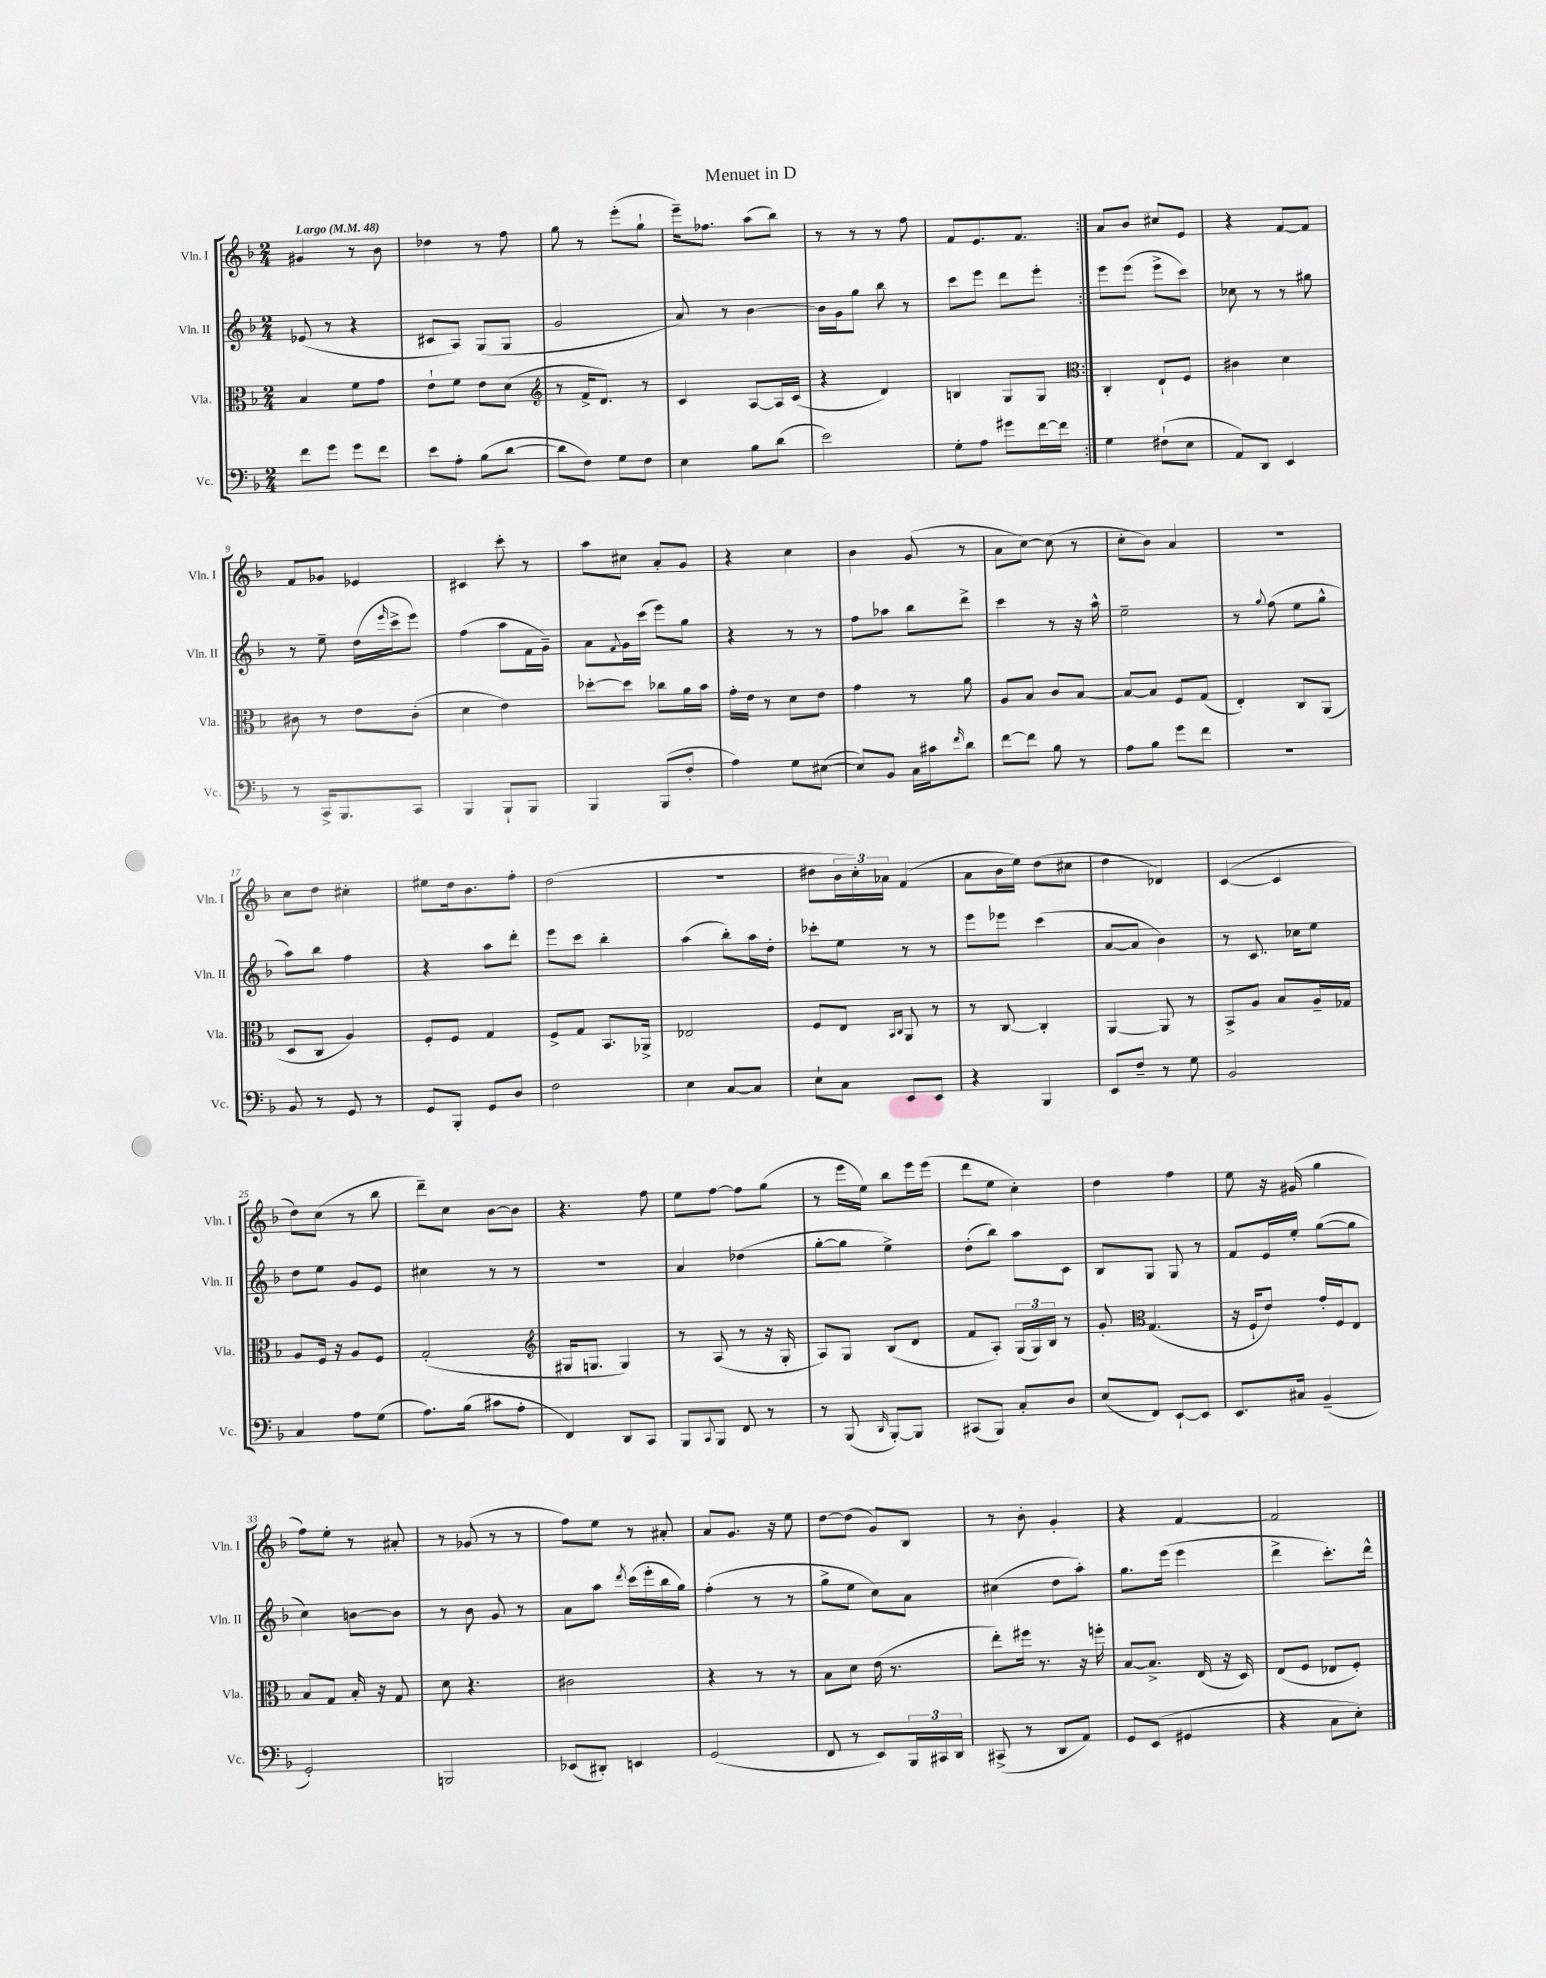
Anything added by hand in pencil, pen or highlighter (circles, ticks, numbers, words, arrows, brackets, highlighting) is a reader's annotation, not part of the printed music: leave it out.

**kern	**kern	**kern	**kern
*part4	*part3	*part2	*part1
*staff4	*staff3	*staff2	*staff1
*I"Vc.	*I"Vla.	*I"Vln. II	*I"Vln. I
*I'Vc.	*I'Vla.	*I'Vln. II	*I'Vln. I
*clefF4	*clefC3	*clefG2	*clefG2
*k[b-]	*k[b-]	*k[b-]	*k[b-]
*M2/4	*M2/4	*M2/4	*M2/4
*MM48	*MM48	*MM48	*MM48
=1	=1	=1	=1
!	!	!	!LO:TX:a:B:t=Largo
8f\L	4B-/	(8e-X/	4g#X/
8g\J	.	8r	.
8g\L	8f\L	4r	8r
8f\J	8g\J	.	8b-\
=2	=2	=2	=2
8e\L	8e`\L	8c#X/L	4dd-X\
8A'\J	8f\J	8A/J)	.
(8B-\L	8e\L	(8G/L	8r
[8d\J	(8d\J	8G/J	8ff\
=3	=3	=3	=3
*	*clefG2	*	*
8d\L]	8r	2g/	8gg\
8F\J)	16f^/KL	.	8r
.	8.d/J)	.	.
8G\L	.	.	(8eee'\L
8F\J	8r	.	8gg`\J
=4	=4	=4	=4
4E\	4c/	8a/)	16eee~\KL)
.	.	.	8.ff-X\J
.	.	8r	.
8B-\L	[8A/L	[4b-\	(8aa\L
(8d\J	16A/L]	.	8bb-\J)
.	(16c/JJ	.	.
=5	=5	=5	=5
2e\)	4r	16b-\LL]	8r
.	.	16g\J	.
.	.	8gg\J	8r
.	4d/)	8bb-\	8r
.	.	8r	8ff\
=6	=6	=6	=6
8G'\L	4Bn/	8ccc\L	8f/L
8A\J	.	8eee\J	8.e/
8g#X\L	8G/L	8ddd\L	.
.	.	.	8.f/J
[16f\L	8G/J	8eee'\J	.
16f\JJ]	.	.	.
=7:|!	=7:|!	=7:|!	=7:|!
*	*clefC3	*	*
4G\	4C'/	8eee\L	8a/L
.	.	(8eee\J	8b-/J
(8F#X`\L	8E`/L	8eee^\L	8cc#X/L
8E\J	8F/J	8ccc\J)	8e/J
=8	=8	=8	=8
8AA/L)	4c#X\	8cc-X\	4r
8DD/J	.	8r	.
4EE/	4d\	8r	[8f/L
.	.	8gg#X\	8f/J]
!!LO:LB:g=z
=9	=9	=9	=9
8r	8c#X\	8r	8f/L
16CC^/KL	8r	8ee~\	8g-X/J
8.BBB-/	.	.	.
.	8e\L	(16dd\LL	4e-X/
.	.	16qqeee/	.
.	.	16ccc^\J	.
8CC/J	(8c#'\J	8eee\J)	.
=10	=10	=10	=10
4BBB-/	4d\	(4ff\	4c#X/
8BBB-`/L	4e\)	8aa\L	8ccc'\
8BBB-/J	.	16f\L	8r
.	.	16g~\JJ)	.
=11	=11	=11	=11
4BBB-/	[8dd-X'\L	8a\L	8aa\L
.	.	8qqf/	.
.	8dd-\J]	16g\L	8cc#X\J
.	.	(16ccc\JJ	.
(8BBB-/L	8cc-X\L	8eee\L)	8a'/L
8F'/J	16a\L	8gg\J	8g/J
.	16b-\JJ	.	.
=12	=12	=12	=12
4A\)	16g'\LL	4r	4r
.	16e\JJ	.	.
.	8r	.	.
8G\L	8d\L	8r	4cc\
([8E#X\J	8e\J	8r	.
=13	=13	=13	=13
8E#/L])	4g\	8ff\L	4b-\
8BB-/J	.	8aa-X\J	.
16C\LL	8r	8bb-\L	(8g/
16c#X\J	.	.	.
16qqf/	.	.	.
8d\J	8a\	8ddd^\J	8r
=14	=14	=14	=14
[8f\L	8A/L	4ccc\	8a\L
8f\J]	8B-/J	.	[8cc\J)
8B-\	8c/L	8r	(8cc\]
8r	[8B-/J	16r	8r
.	.	16aa^^\	.
=15	=15	=15	=15
8A\L	8B-/L_	2ee~\	8cc'\L
8B-\J	8B-/J]	.	8b-\J)
8g\L	8F/L	.	4a/
8f\J	(8G/J	.	.
=16	=16	=16	=16
2r	4E'/)	8r	2r
.	.	8qqgg/	.
.	.	(8ff\	.
.	8C/L	8ee\L	.
.	(8AA/J	8gg^^\J	.
!!LO:LB:g=z
=17	=17	=17	=17
8BB-/	8D/L	8aa\L)	8cc\L
8r	8C/J	8bb-\J	8dd\J
8GG/	4A/)	4ff\	4cc#X'\
8r	.	.	.
=18	=18	=18	=18
8GG/L	8F'/L	4r	8ee#X\L
8BBB-'/J	8F/J	.	16dd\k
.	.	.	8.b-\
8GG/L	4G/	8aa\L	.
8D/J	.	8ddd'\J	8ff'\J
=19	=19	=19	=19
2F\	8F^/L	8eee\L	(2dd\
.	8G/J	8ccc\J	.
.	8.BB-/L	4bb-'\	.
.	16AA-X^/Jk	.	.
=20	=20	=20	=20
4E\	2E-X/	(4aa\	2r
[8C/L	.	8bb-'\L)	.
8C/J]	.	16aa\L	.
.	.	16dd'\JJ	.
=21	=21	=21	=21
8E`\L	8F/L	8ccc-X'\L	8dd#X\L
8C\J	8E/J	8ee\J	24b-\L
.	.	.	24cc'\)
.	.	.	24a-X\JJ
.	16qqBB-/LL	.	.
.	16qqC/JJ	.	.
8EE/L	8AA/	8r	(4f/
8EE/J	8r	8r	.
=22	=22	=22	=22
4r	8r	8eee\L	8a\L
.	[8C/	8eee-X\J	16b-\L
.	.	.	16ee\JJ)
4BBB-/	4C'/]	(4ccc\	(8dd\L
.	.	.	8cc#X\J
=23	=23	=23	=23
8EE/L	[4AA/	[8a/L	4dd\
8F~/J	.	8a/J]	.
8r	8AA/]	4b-\)	4d-X/)
8G\	8r	.	.
=24	=24	=24	=24
2BB-/	8BB-^/L	8r	([4c/
.	8A/J	8.c/	.
.	8B-/L	.	4c/]
.	.	16cc-X\KL	.
.	16A~/L	8ee\J	.
.	16G-X/JJ	.	.
!!LO:LB:g=z
=25	=25	=25	=25
4C/	8A/L	8dd\L	8dd\L)
.	16F/Jk	8ee\J	(8cc\J
.	16r	.	.
8A\L	8A/L	8g/L	8r
(8G\J	8F/J	8e/J	8bb-\
=26	=26	=26	=26
8.A\L)	(2G'/	4cc#X\	8ddd~\L)
.	.	.	8cc\J
(16B-\Jk	.	.	.
8c#X\L	.	8r	[8b-\L
8A'\J	.	8r	8b-\J]
=27	=27	=27	=27
*	*clefG2	*	*
4FF/)	16G#X/KL	2r	4.r
.	8.Gn/J	.	.
8DD/L	4G/)	.	.
8CC/J	.	.	8ff\
=28	=28	=28	=28
8BBB-/L	8r	4a/	8ee\L
8qqCC/	.	.	.
8BBB-/J	(8A/	.	[8ff\J
8FF/	8r	(4dd-X\	8ff\L]
8r	16r	.	(8gg\J
.	16G'/	.	.
=29	=29	=29	=29
8r	8A/L)	[8gg'\L	8r
(8BBB-/	8G/J	8gg\J]	16eee\LL
.	.	.	16ee\JJ)
16qqDD/	.	.	.
[8BBB-'/L)	(8B-/L	4ee^\)	8bb-\L
8BBB-/J]	8d/J	.	16eee\L
.	.	.	(16eee\JJ
=30	=30	=30	=30
(8CC#X/L	8f/L	(8dd'\L	8ddd\L
8BBB-/J)	8A'/J)	8bb-\J)	8ee\J
8C'/L	(24G/LL	8aa\L	4cc'\)
.	24G/)	.	.
.	24B-/JJ	.	.
8D/J	8r	8c\J	.
=31	=31	=31	=31
(8E/L	8g'/	8B-/L	4dd\
*	*clefC3	*	*
8FF/J)	(4.G/	8G/J	.
[8EE`/L	.	8G/	4ff\
8EE/J]	.	8r	.
=32	=32	=32	=32
8.EE/L	16r	8f/L	8ee\
.	16F`/KL	.	.
.	8e/J)	16e/L	16r
16C#X/Jk	.	16ee'/JJ	(16g#X/
(4BB-~/	16g'/LL	([8gg\L	4gg\
.	16F/J	.	.
.	8E/J	8gg\J]	.
!!LO:LB:g=z
=33	=33	=33	=33
2GG'/)	8B-/L	4cc\)	8ff\L)
.	8G/J	.	8ee'\J
.	16B-'/	[8bn\L	8r
.	16r	.	.
.	8G/	8b\J]	8a#X'/
=34	=34	=34	=34
2BBBn/	8d\	8r	8r
.	4.r	8b-\	(8g-X/
.	.	8g/	8r
.	.	8r	8r
=35	=35	=35	=35
(8EE-X/L	2c#X\	8a\L	8ff\L)
8DD#X'/J)	.	8aa\J	8ee\J
.	.	8qddd/	.
4EEn/	.	(16ccc\LL	8r
.	.	16eee'\	.
.	.	16bb-\	8a#X'/
.	.	16gg\JJ)	.
=36	=36	=36	=36
(2GG/	4r	(4ff'\	8a/L
.	.	.	8.g/J
.	8r	8r	.
.	.	.	16r
.	8r	8r	8ee\
=37	=37	=37	=37
8FF/	8B-\L	8gg^\L	[8dd\L
8r	8d\J	8ee\J	(8dd\J]
8EE/L)	(16e\	8cc\L)	8g/L)
.	8.r	.	.
24BBB-/L	.	8a\J	8B-/J
24CC#X/	.	.	.
24DD/JJ	.	.	.
=38	=38	=38	=38
(8CC#X^/	8ee'\L)	(4cc#X\	8r
8r	16ff#X\Jk	.	8b-'\
.	8.r	.	.
8DD/L	.	8dd\L	4g'/
8AA/J)	16r	8aa'\J)	.
.	16ffn'\	.	.
=39	=39	=39	=39
8GG/L	[8B-/L	8.gg\L	4r
(8EE/J	8.B-^/J]	.	.
.	.	(16eee\Jk	.
4GG#X/	.	4eee\	[4f/
.	(16E/	.	.
.	16r	.	.
.	16D/)	.	.
=40	=40	=40	=40
4r	(8E/L	4ddd^\	2f/]
.	8F/J	.	.
8C\L	8E-X/L	8.ccc'\L)	.
8E'\J)	8F'/J)	.	.
.	.	16ddd^^\Jk	.
==	==	==	==
*-	*-	*-	*-
